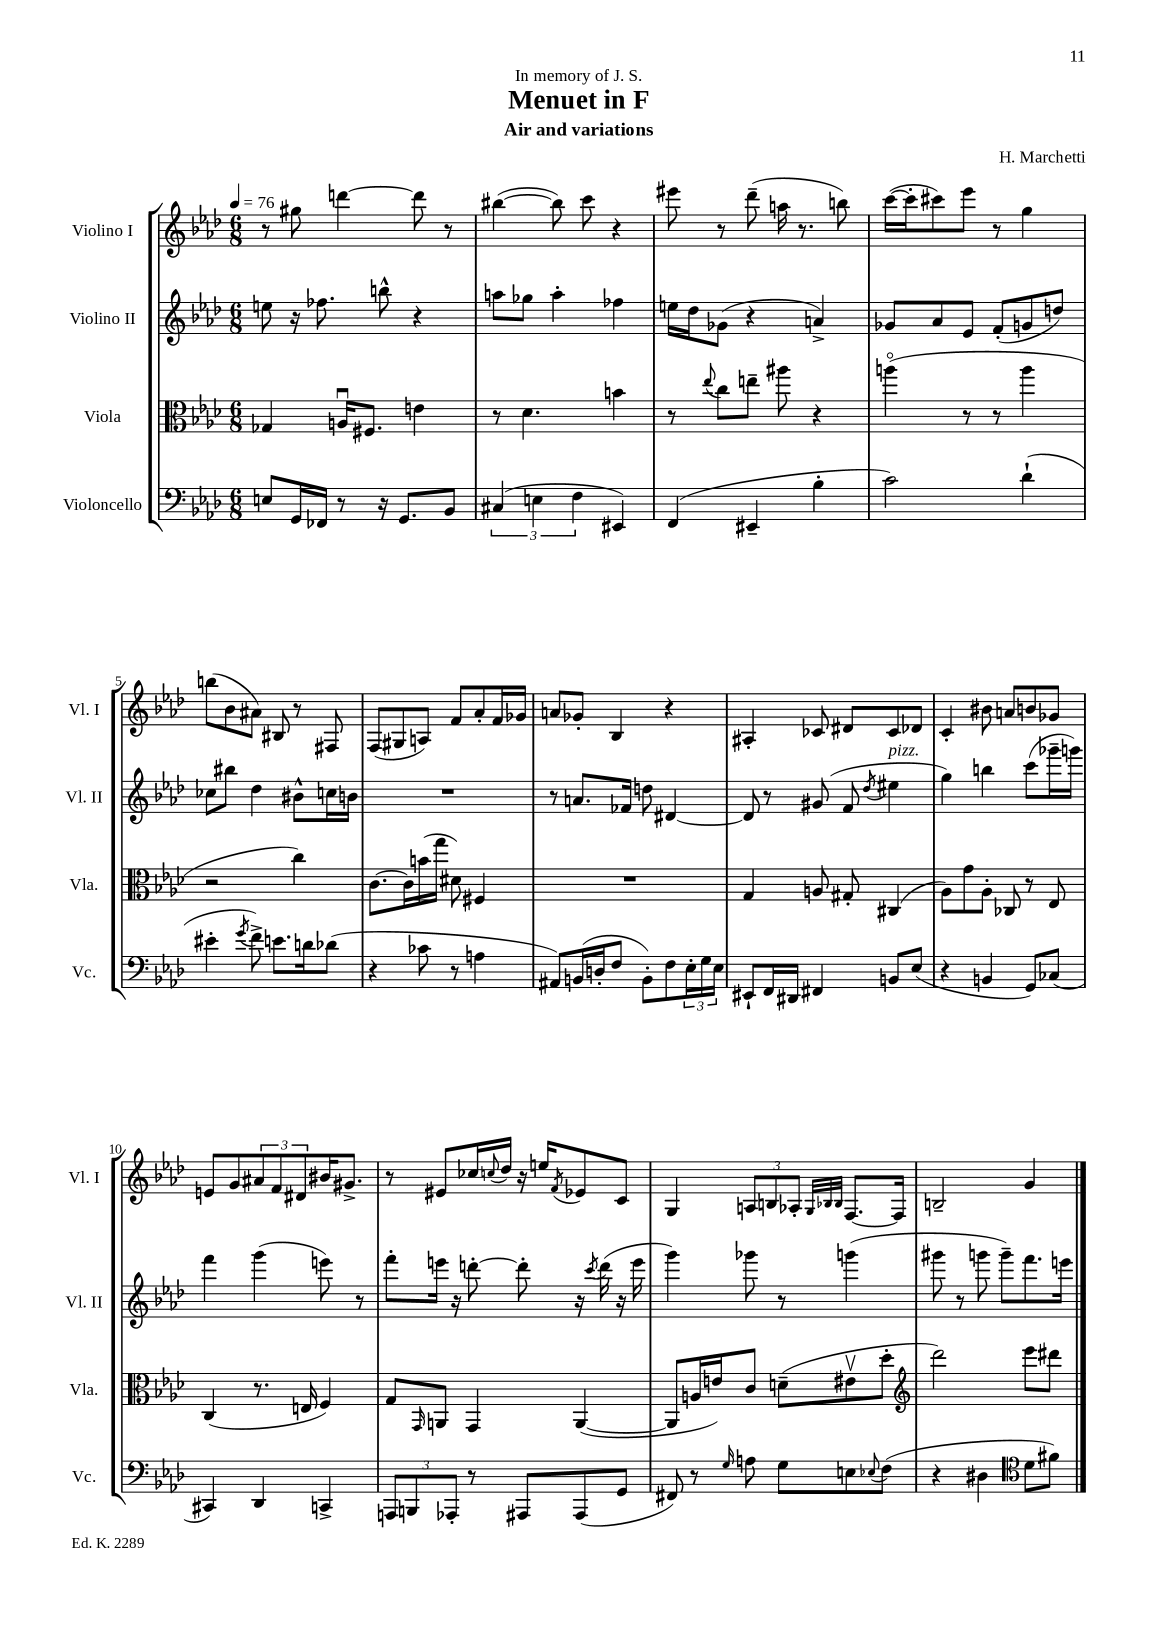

**kern	**kern	**kern	**kern
*staff4	*staff3	*staff2	*staff1
*clefF4	*clefC3	*clefG2	*clefG2
*k[b-e-a-d-]	*k[b-e-a-d-]	*k[b-e-a-d-]	*k[b-e-a-d-]
*M6/8	*M6/8	*M6/8	*M6/8
*MM76	*MM76	*MM76	*MM76
8E	4G-	8ee	8r
16GG	.	16r	8gg#
16FF-	.	8.ff-	.
8r	16Au	.	[4ddd
.	8.F#	.	.
16r	.	8bb^^	.
8.GG	.	.	.
.	4e	4r	8ddd]
8BB-	.	.	8r
=	=	=	=
(6C#	8r	8aa	([4bb#
.	4.d-	8gg-	.
6E	.	.	.
.	.	4aa'	8bb#])
6F	.	.	.
.	.	.	8ccc
4EE#)	4b	4ff-	4r
=	=	=	=
(4FF	8r	16ee	8eee#
.	.	16dd-	.
.	8qqee-	.	.
.	8cc	(8g-	8r
4EE#~	8ee~	4r	(8ddd-~
.	8aa#	.	16aa
.	.	.	8.r
4B-'	4r	4a^)	.
.	.	.	8bb)
=	=	=	=
2c)	(4aao	8g-	([16ccc
.	.	.	16ccc']
.	.	8a-	8ccc#)
.	8r	8e-	8eee-
.	8r	(8f'	8r
(4d-`	4aa	8g	4gg
.	.	8dd)	.
=	=	=	=
4e#'	2r	8cc-	(8bb
.	.	8bb#	8b-
8qg	.	.	.
8f^)	.	4dd-	8a#)
8.e	.	.	8B#
.	4cc)	8b#^^	8r
16d	.	.	.
(8d-	.	16cc	8F#
.	.	16b	.
=	=	=	=
4r	[8.c	2.r	(8F
.	.	.	8G#
.	16c]	.	.
8c-	(16b	.	8A)
.	16gg	.	.
8r	8d#)	.	8f
4A	4F#	.	8a-'
.	.	.	16f
.	.	.	16g-
=	=	=	=
8AA#)	2.r	8r	8a
(16BB	.	8.a	8g-'
16D'	.	.	.
8F	.	.	4B-
.	.	16f-	.
8BB')	.	8dd	.
8F	.	[4d#	4r
24E-'	.	.	.
24G	.	.	.
24E-	.	.	.
=	=	=	=
8EE#`	4G	8d#]	4A#'
16FF	.	8r	.
16DD#	.	.	.
4FF#	8A	(8g#	8c-
.	8G#'	8f	8d#
.	.	8qdd-	.
8BB	(4C#	4ee#	8c-
(8E-	.	.	8d-
=	=	=	=
4r	8A-)	4gg)	4c'
.	8g	.	.
4BB	8A-'	4bb	8b#
.	8C-	.	8a
8GG)	8r	(8ccc	8b
(8C-	8E-	16ggg-~	8g-
.	.	16ggg)	.
=	=	=	=
4CC#)	(4C	4fff	8e
.	.	.	8g
4DD-	8.r	(4ggg	12a#
.	.	.	12f
.	.	.	12d#
.	16E	.	.
4CC^	4F)	8eee)	16b#
.	.	.	8.g#^
.	.	8r	.
=	=	=	=
12AAA	8G	8fff'	8r
12BBB	.	.	.
.	16qqGG	.	.
.	8AA	16eee	8e#
12AAA-'	.	.	.
.	.	16r	.
8r	4GG	[8ddd'	16cc-
.	.	.	8qqcc
.	.	.	16dd-
8AAA#	.	8ddd']	16r
.	.	.	16ee
.	.	.	8qf
(8AAA#	([4AA	16r	8e-
.	.	8qccc	.
.	.	(16ddd	.
8GG	.	16r	8c
.	.	16eee	.
=	=	=	=
8FF#)	8AA]	4ggg)	4G
8r	16A	.	.
.	16e)	.	.
16qqG	.	.	.
8A	8c	8ggg-	12A
.	.	.	12B
8G	(8d~	8r	.
.	.	.	12A-'
.	.	.	32qqG
.	.	.	32qqB-
.	.	.	32qqB-
8E	8e#v	(4ggg	[8.F
8qqE-	.	.	.
(8F	8dd-'	.	.
.	.	.	16F]
=	=	=	=
*	*clefG2	*	*
4r	2ddd-)	8ggg#	2B~
.	.	8r	.
4D#	.	8ggg	.
.	.	8ggg~)	.
*clefC4	*	*	*
8d-	8eee-	8.fff	4g
8f#)	8ddd#	.	.
.	.	16eee	.
==	==	==	==
*-	*-	*-	*-
